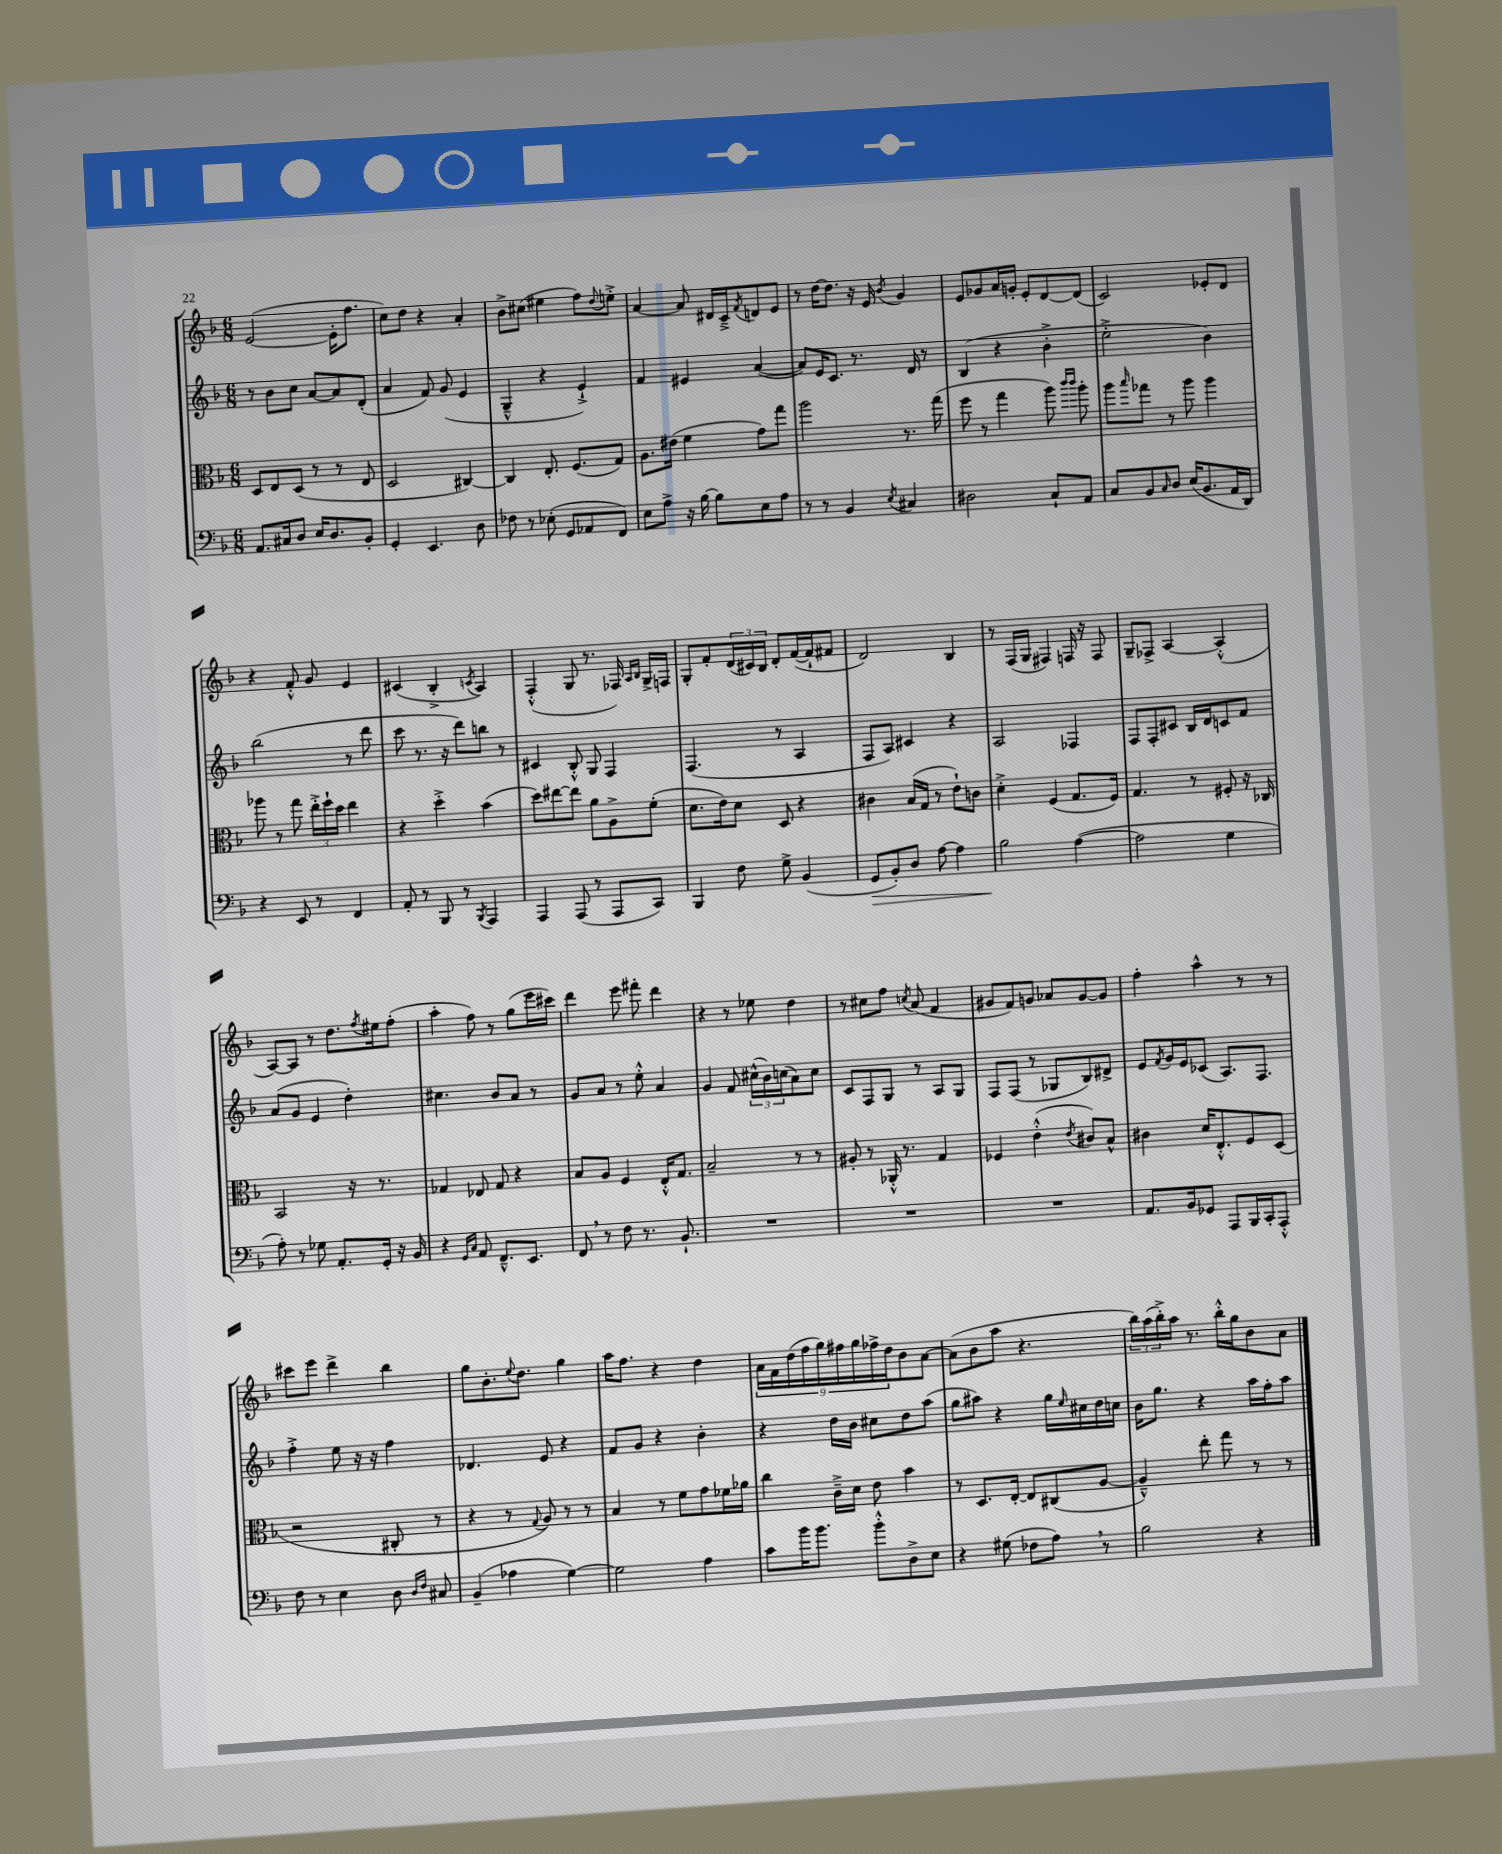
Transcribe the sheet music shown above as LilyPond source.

<<
\new StaffGroup <<
\new Staff = "s0" {
    \clef treble \key f \major \numericTimeSignature \time 6/8
    e'2~( e'16-. f''8. |
    c''8) d''8 r4 a'4-. |
    bes'8-> cis''8( eis''4 f''8) \appoggiatura { d''8 } e''8-.-> |
    a'4~ a'8 dis'16 c'16---> \acciaccatura { f'8 } d'8 e'8 |
    r8 d''16~ d''8. r16 e'16 \acciaccatura { bes'8 } g'4 |
    e'8 ges'8 a'16 g'16-. e'8-. d'8~ d'8( |
    c'2) ees'8-. d'8 |
    r4 f'8-.-^ g'8 e'4 |
    cis'4( bes4-.-> \acciaccatura { c'8 } a4) |
    f4-.-^( g8 r8. fes16) \grace { a16 bes16 } g16-> f16 |
    g8-. f'8-. \tuplet 3/2 { d'16( cis'16) bes16 } d'8-. f'16~( f'16-! fis'8 |
    d'2) bes4 |
    r8 f16( g16 fis4) f16 r16 f8 |
    g8-- fes8-> a4~ a4-.-^( |
    a8~) a8 r8 d''8. \acciaccatura { f''8 } eis''16 f''8-.( |
    a''4-. f''8) r8 g''8( e'''16 cis'''16) |
    d'''4 e'''8 fis'''8-. d'''4 |
    r4 r8 ees''8 d''4 |
    r8 cis''8 f''8 \acciaccatura { c''8 } a'8( f'4 |
    gis'8 f'8) g'8 aes'8 g'8~ g'8 |
    f''4-. a''4-^ r8 r8 |
    cis'''8 e'''8 d'''4-> bes''4 |
    g''8 bes'8.-. \appoggiatura { e''8 } d''8. g''4 |
    a''16 f''8. r4 d''4 |
    \tuplet 9/8 { a'16 f'16 d''16( f''16 g''16) fis''16 g''16 fes''16-> d''16 } bes'8 a'8~ |
    a'8( bes'8 a''8 r4. |
    \tuplet 3/2 { bes''16) a''16( bes''16-.->) } a''16 r8. bes''16-.-^ g''16 bes'8 a'8 \bar "|." |
}
\new Staff = "s1" {
    \clef treble \key f \major \numericTimeSignature \time 6/8
    r8 bes'8 c''8 a'8~ a'8 d'8-.( |
    a'4 f'8) g'8( e'4 |
    g4---^ r4 e'4-!->) |
    f'4 eis'4 a'4~( |
    a'8) e'16 c'8. r8. d'16 r8 |
    bes4( r4 bes'4-.-> |
    e''2-.-> bes'4) |
    bes''2( r8 d'''8 |
    c'''8 r8. r16 d'''8) b''8 r8 |
    cis'4 bes8-.-^ g8 f4 |
    f4.( r8 a4 |
    f8 a8) cis'4 r4 |
    a2 fes4 |
    f8 f8-. cis'8 bes16 d'16 c'8 f'8 |
    a'8( g'8 e'4 d''4-.) |
    cis''4. bes'8 a'8 r8 |
    g'8 a'8 r8 e''8-.-^ a'4 |
    g'4 f'8 \tuplet 3/2 { cis''16-^( bes'16) c''16( } a'8) c''8 |
    c'8 f8 g8 r8 a8 g8 |
    f8 f8( r8 ges8 bes8) dis'8-> |
    e'8 \acciaccatura { f'8 } g'16 e'16 ces'8( a8.) f8. |
    f''4-.-> e''8 r16 r16 f''4 |
    des'4. e'8 r4 |
    f'8 g'8 r4 bes'4-. |
    r4 d''16 bes'16 cis''8 d''8 a''8( |
    g''8 ais''8) r4 g''16 \grace { e''16 } cis''16 d''16 c''16 |
    bes'16 g''8. r4 a''16 f''16-. a''8 \bar "|." |
}
\new Staff = "s2" {
    \clef alto \key f \major \numericTimeSignature \time 6/8
    d8 e8 d8( r8 r8 e8 |
    d2 cis4~) |
    cis4 e8.-. f8.( g8) |
    a8. eis'16( f'4 g'8) g''8 |
    a''2 r8. g''16( |
    f''8 r8 g''4 a''8) \grace { c'''16 c'''16 } a''8-. |
    a''8 \grace { bes''16 } ges''8 r8 a''8 a''4 |
    aes''8 r8 g''8 \tuplet 3/2 { e''16-.-> f''16-! d''16 } e''4 |
    r4 d''4-.-> bes'4( |
    d''8) eis''8~ eis''8 a'8 a8-> f'8-.( |
    d'8. e'16) d'8 d8 r4 |
    cis'4 bes16( g16 r8 e'8-!) c'8 |
    d'4-.-> f4( g8. f16) |
    g4. r8 fis8-. r16 ces16 |
    bes,2 r16 r8. |
    ges4 ees8 ges8 r4 |
    bes8 a8 f4 e16-.-^ g8. |
    bes2-- r8 r8 |
    ais8-. r8 aes,16-.-^ r8. g4 |
    fes4 e'4-.-^( \acciaccatura { e'8 } cis'8) bes8-^ |
    cis'4 d'16 e8.-.-^ f8 d8( |
    r2 cis8-. r8 |
    r4 r8 \appoggiatura { g8 } a8) r8 r8 |
    bes4 r8 f'8 g'8 fes'16 aes'16 |
    c''4 c'16---> d'16 e'8 bes'4 |
    r8 d8. e16~-. e8 cis8( a8~ |
    a4---^) e''8-. g''8 r8 r8 \bar "|." |
}
\new Staff = "s3" {
    \clef bass \key f \major \numericTimeSignature \time 6/8
    a,8. cis16 d8 e16 d8. bes,8-. |
    g,4-. e,4. d8 |
    fes8 r8 ees8-.( g,8 aes,8 f,8) |
    e8 a8-> r16 bes16~ bes8 e8 a8 |
    r8 r8 bes,4 \acciaccatura { e8 } cis4 |
    dis2 c8-! a,8 |
    c8 bes,8 \grace { c16 } d8 e16( bes,8. a,16 d,16) |
    r4 e,8 r8 f,4 |
    a,8-. r8 bes,,8 r8 \acciaccatura { bes,,8 } a,,4 |
    a,,4 a,,8( r8 a,,8 c,8) |
    bes,,4 f8 g8-> bes,4( |
    g,8\> bes,8-.) d8 a8~ a4 |
    bes2\! a4~( |
    a2 g4 |
    a8-.) r8 ges8 a,8.-. g,16-. r16 bes,16 |
    r4 \grace { g,16 c16 } a,8 f,8.---^ e,8. |
    f,8 \breathe r8 f8 r8. bes,8.-! |
    R2. |
    R2. |
    R2. |
    a,8. bes,16 ges,8 a,,8 bes,,16 c,16-. a,,8-.-^ |
    f8 r8 e4 d8 \grace { d16 f16 } cis8 |
    bes,4--( aes4 g4~) |
    g2 a4 |
    c'8 bes'16 bes'8. bes'8-.-^ d8-> e8 |
    r4 gis8( fes8 a8) \breathe r8 |
    bes2 r4 \bar "|." |
}
>>
>>
\layout { \context { \Score \remove "Bar_number_engraver" } }
